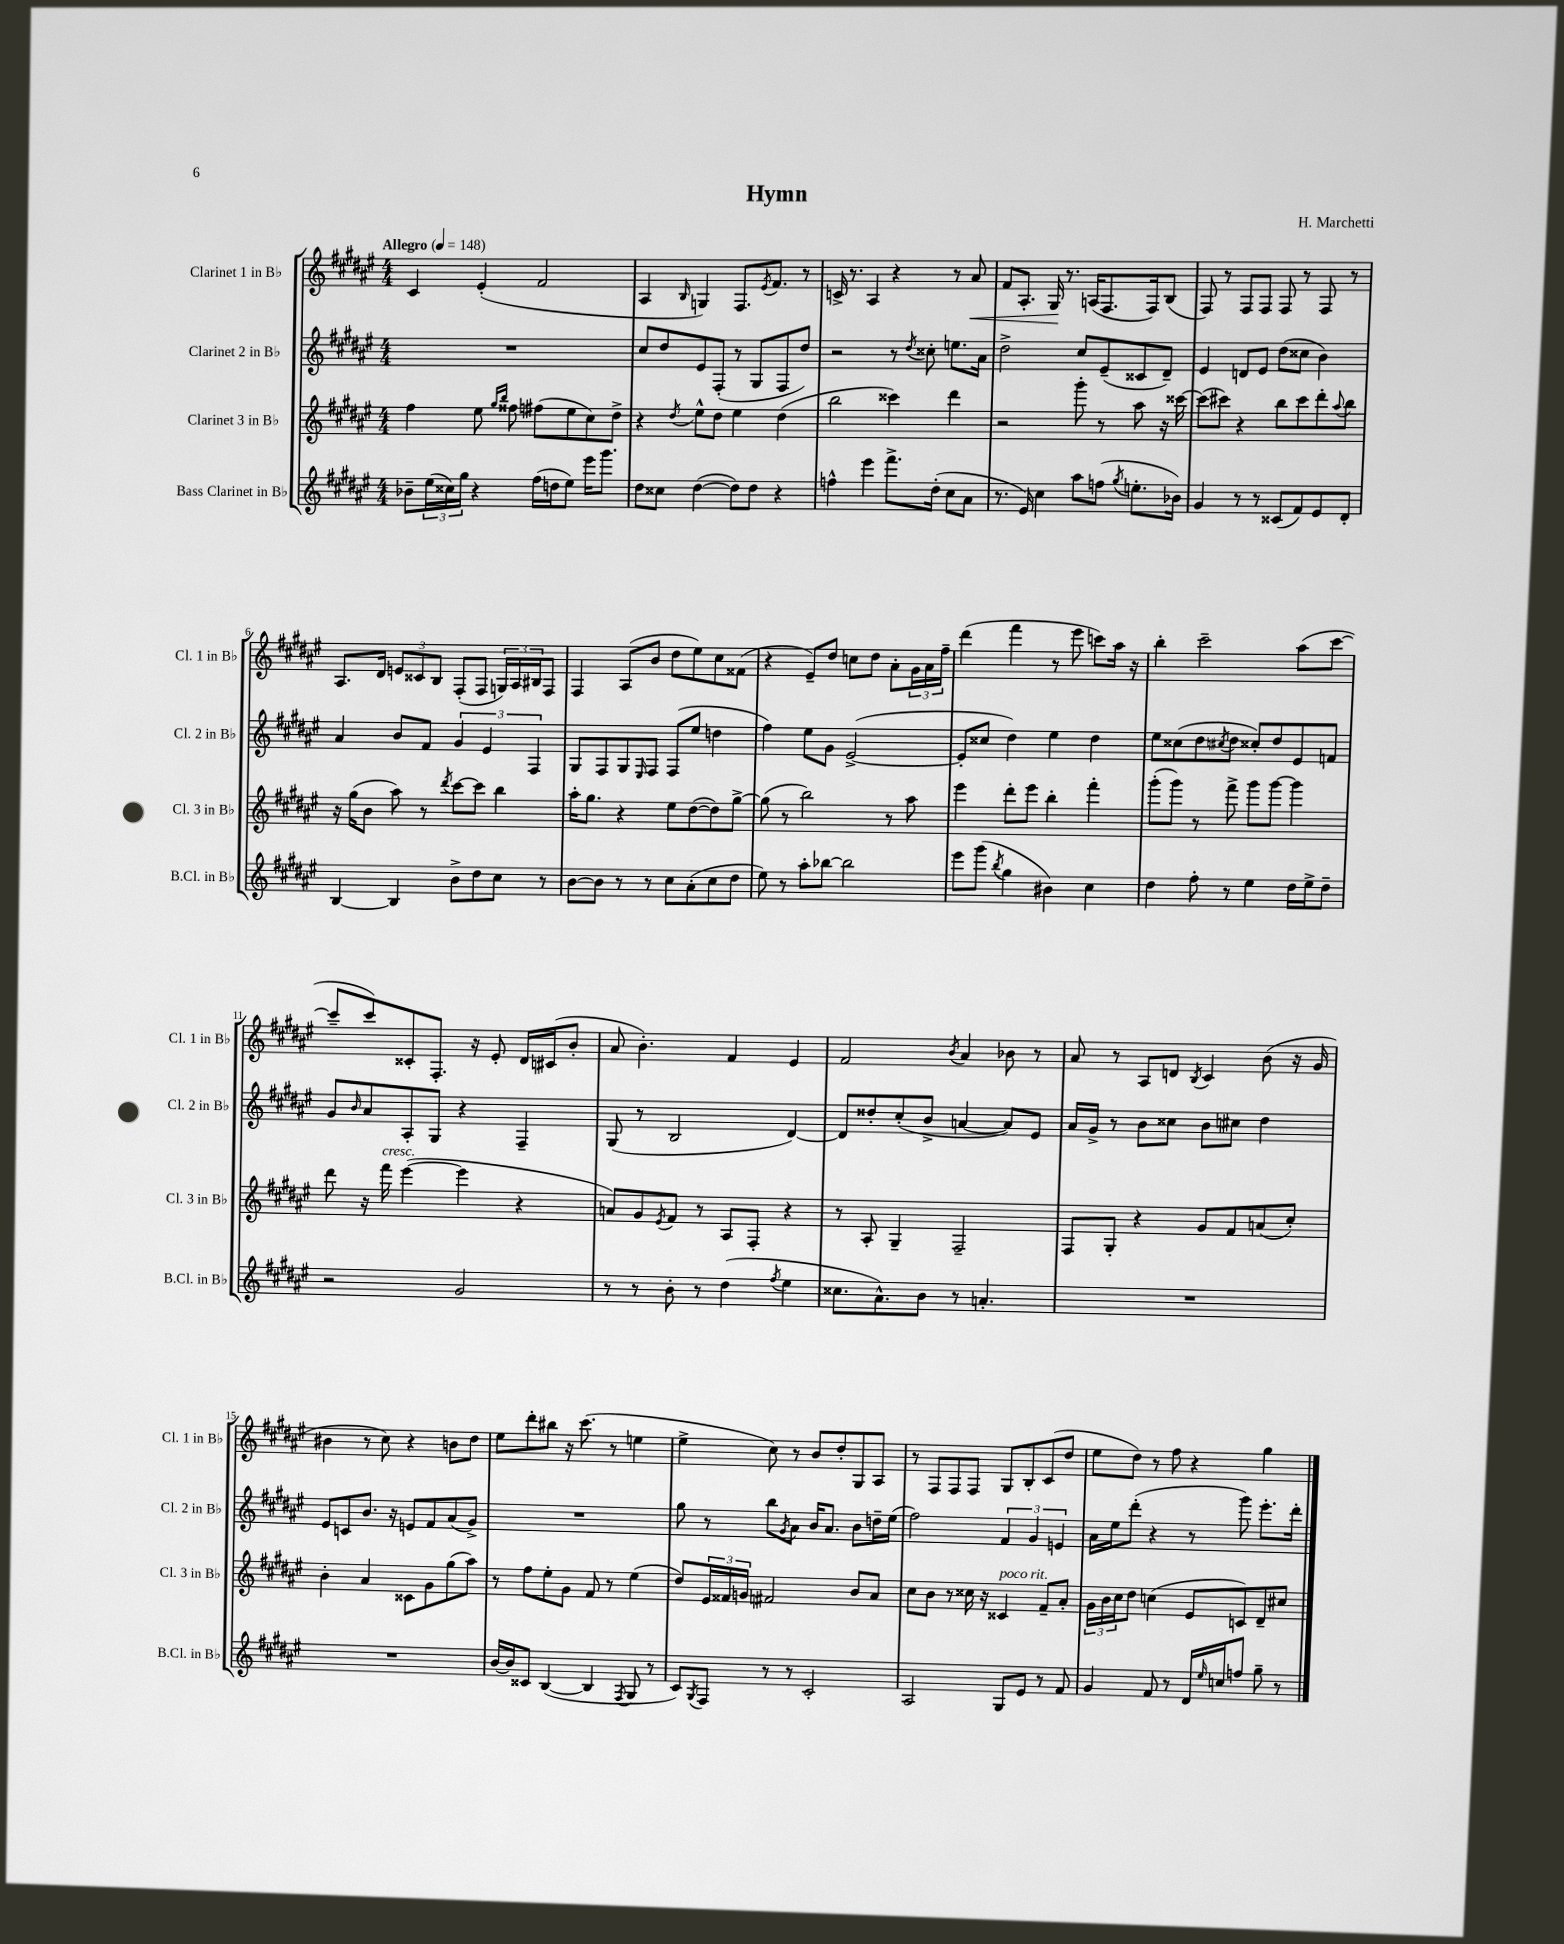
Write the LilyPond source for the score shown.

\header { title = "Hymn" composer = "H. Marchetti" }
<<
\new StaffGroup <<
\new Staff = "s0" \with { instrumentName = "Clarinet 1 in Bb" shortInstrumentName = "Cl. 1 in Bb" } {
    \clef treble \key fis \major \numericTimeSignature \time 4/4 \tempo "Allegro" 4 = 148
    cis'4 eis'4-.( fis'2 |
    ais4 \grace { b16 } g4) fis8. \acciaccatura { eis'8 } fis'8. r8 |
    c'16-> r8. ais4 r4 r8 ais'8\< |
    fis'8 ais8.-. gis16\! r8. a16( fis8. fis16) b8( |
    fis8) r8 fis8 fis8 fis8 r8 fis8 r8 |
    ais8. dis'16 \tuplet 3/2 { e'8 cisis'8 b8 } fis8-.( fis8 \tuplet 3/2 { g16) ais16 bis16 } fis8 |
    fis4 ais8( b'8 dis''8 eis''8) cis''8 fisis'8( |
    r4 eis'8--) dis''8 c''8 dis''8 ais'8-. \tuplet 3/2 { gis'16 ais'16 fis''16-- } |
    dis'''4( fis'''4 r8 eis'''8 c'''8) ais''16 r16 |
    b''4-. cis'''2-- ais''8( cis'''8~ |
    cis'''8-- cis'''8) cisis'8-. fis8.-. r16 eis'8-. dis'16 cis'16( b'8-. |
    ais'8 b'4.-.) fis'4 eis'4 |
    fis'2 \acciaccatura { b'8 } ais'4 bes'8 r8 |
    ais'8 r8 ais8 d'8 \acciaccatura { b8 } cis'4 b'8( r16 gis'16 |
    bis'4 r8 cis''8) r4 b'8 dis''8 |
    eis''8 dis'''8-. bis''8 r16 cis'''8.( r8 e''4 |
    eis''4-> cis''8) r8 b'8 dis''8-. gis8 ais8 |
    r8 fis8 fis8 fis8 gis8 b8-. cis'8( dis''8 |
    eis''8 dis''8) r8 fis''8 r4 gis''4 \bar "|." |
}
\new Staff = "s1" \with { instrumentName = "Clarinet 2 in Bb" shortInstrumentName = "Cl. 2 in Bb" } {
    \clef treble \key fis \major \numericTimeSignature \time 4/4
    R1 |
    cis''8 dis''8 eis'8 fis8-.( r8 gis8 fis8 dis''8) |
    r2 r8 \acciaccatura { dis''8 } cisis''8-. e''8. ais'16 |
    dis''2-> cis''8 eis'8--( cisis'8 dis'8--) |
    eis'4 d'8 eis'8 dis''8( cisis''8 b'4) |
    ais'4 b'8 fis'8 \tuplet 3/2 { gis'4 eis'4 fis4 } |
    gis8 fis8 gis8 \grace { eis16 } fis8 fis8( eis''8 d''4 |
    fis''4) eis''8 gis'8 eis'2~->( |
    eis'8-. cisis''8 dis''4) eis''4 dis''4 |
    eis''8 cisis''8( dis''8 \acciaccatura { cis''8 } dis''8 cisis''8-.) dis''8 eis'8 f'8 |
    gis'8 \grace { b'16 } ais'8 ais8-. gis8 r4 fis4-- |
    gis8( r8 b2 dis'4~) |
    dis'8 disis''8-. cis''8-.( b'8-> a'4~ a'8) eis'8 |
    ais'16 gis'16-> r8 b'8 cisis''8 b'8 cis''8 dis''4 |
    eis'8 c'8 b'8. r16 e'8 fis'8 ais'8( gis'8->) |
    R1 |
    gis''8 r8 b''8 \acciaccatura { gis'8 } ais'8 b'16 ais'8. b'8 d''16-- eis''16( |
    fis''2) \tuplet 3/2 { fis'4 gis'4 e'4 } |
    ais'16 eis''16 dis'''8-.( r4 r8 gis'''8) eis'''8.-. dis'''16-. \bar "|." |
}
\new Staff = "s2" \with { instrumentName = "Clarinet 3 in Bb" shortInstrumentName = "Cl. 3 in Bb" } {
    \clef treble \key fis \major \numericTimeSignature \time 4/4
    fis''4 eis''8 \grace { gis''16 b''16 } fisis''8 fis''8( eis''8 cis''8) dis''8-> |
    r4 \acciaccatura { dis''8 } eis''8-^ dis''8 eis''4 dis''4( |
    b''2 cisis'''4) dis'''4 |
    r2 gis'''8-. r8 ais''8 r16 cisis'''16~ |
    cisis'''8( cis'''8) r4 b''8 cis'''8 dis'''8-. \appoggiatura { ais''8 } b''8 |
    r16 gis''16( b'8 ais''8) r8 \acciaccatura { dis'''8 } cis'''8~ cis'''8 b''4 |
    ais''16-. gis''8. r4 eis''8 dis''8~( dis''8) gis''8~-> |
    gis''8( r8 b''2) r8 ais''8 |
    eis'''4 dis'''8-. eis'''8 b''4-. fis'''4-. |
    gis'''8-.( gis'''8) r8 fis'''8-> gis'''8 gis'''8~ gis'''4 |
    dis'''8 r16 fis'''16^\markup { \italic "cresc." } eis'''4~( eis'''4 r4 |
    a'8) gis'8 \acciaccatura { eis'8 } fis'8 r8 ais8 fis8-. r4 |
    r8 ais8-. gis4-- fis2-- |
    fis8 gis8-. r4 gis'8 fis'8 a'8( cis''8-.) |
    b'4-. ais'4 cisis'8 gis'8 gis''8( ais''8) |
    r8 fis''8 eis''8-. gis'8 fis'8 r8 eis''4( |
    dis''8) \tuplet 3/2 { eis'16 fisis'16 g'16 } fis'2 b'8 ais'8 |
    cis''8 b'8 r8 cisis''16 r16 cisis'4^\markup { \italic "poco rit." } fis'8-- ais'8-. |
    \tuplet 3/2 { gis'16 b'16 cis''16 } dis''8 c''4( eis'8 c'8) dis'8-- cis''8 \bar "|." |
}
\new Staff = "s3" \with { instrumentName = "Bass Clarinet in Bb" shortInstrumentName = "B.Cl. in Bb" } {
    \clef treble \key fis \major \numericTimeSignature \time 4/4
    bes'8-- \tuplet 3/2 { eis''16( cisis''16) gis''16 } r4 fis''16( d''16 eis''8) eis'''16 gis'''8. |
    dis''8 cisis''8 dis''4~( dis''8) dis''8 r4 |
    f''4-^ eis'''4 fis'''8.-> dis''16-.( cis''8 ais'8 |
    r8. eis'16) cis''4 ais''8 f''8( \acciaccatura { gis''8 } e''8.-. bes'16) |
    gis'4 r8 r8 cisis'8( fis'8) eis'8 dis'8-. |
    b4~ b4 b'8-> dis''8 cis''8 r8 |
    b'8~ b'8 r8 r8 cis''8 ais'8-.( cis''8 dis''8 |
    eis''8) r8 ais''8-. bes''8~ bes''2 |
    eis'''8 gis'''8( \acciaccatura { b''8 } gis''4 bis'4) cis''4 |
    dis''4 fis''8-. r8 eis''4 dis''16 eis''16-> dis''8-- |
    r2 gis'2 |
    r8 r8 b'8-. r8 dis''4( \acciaccatura { fis''8 } eis''4 |
    cisis''8. ais'8.-^) b'8 r8 a'4.-. |
    R1 |
    R1 |
    b'16~ b'16 cisis'8 b4~( b4 \acciaccatura { fis8 } gis8 r8 |
    cis'8) \acciaccatura { gis8 } fis8 r8 r8 cis'2-. |
    ais2 gis8 eis'8 r8 fis'8 |
    gis'4 fis'8 r8 dis'16 \grace { eis''16 } c''16 f''8 gis''8-- r8 \bar "|." |
}
>>
>>
